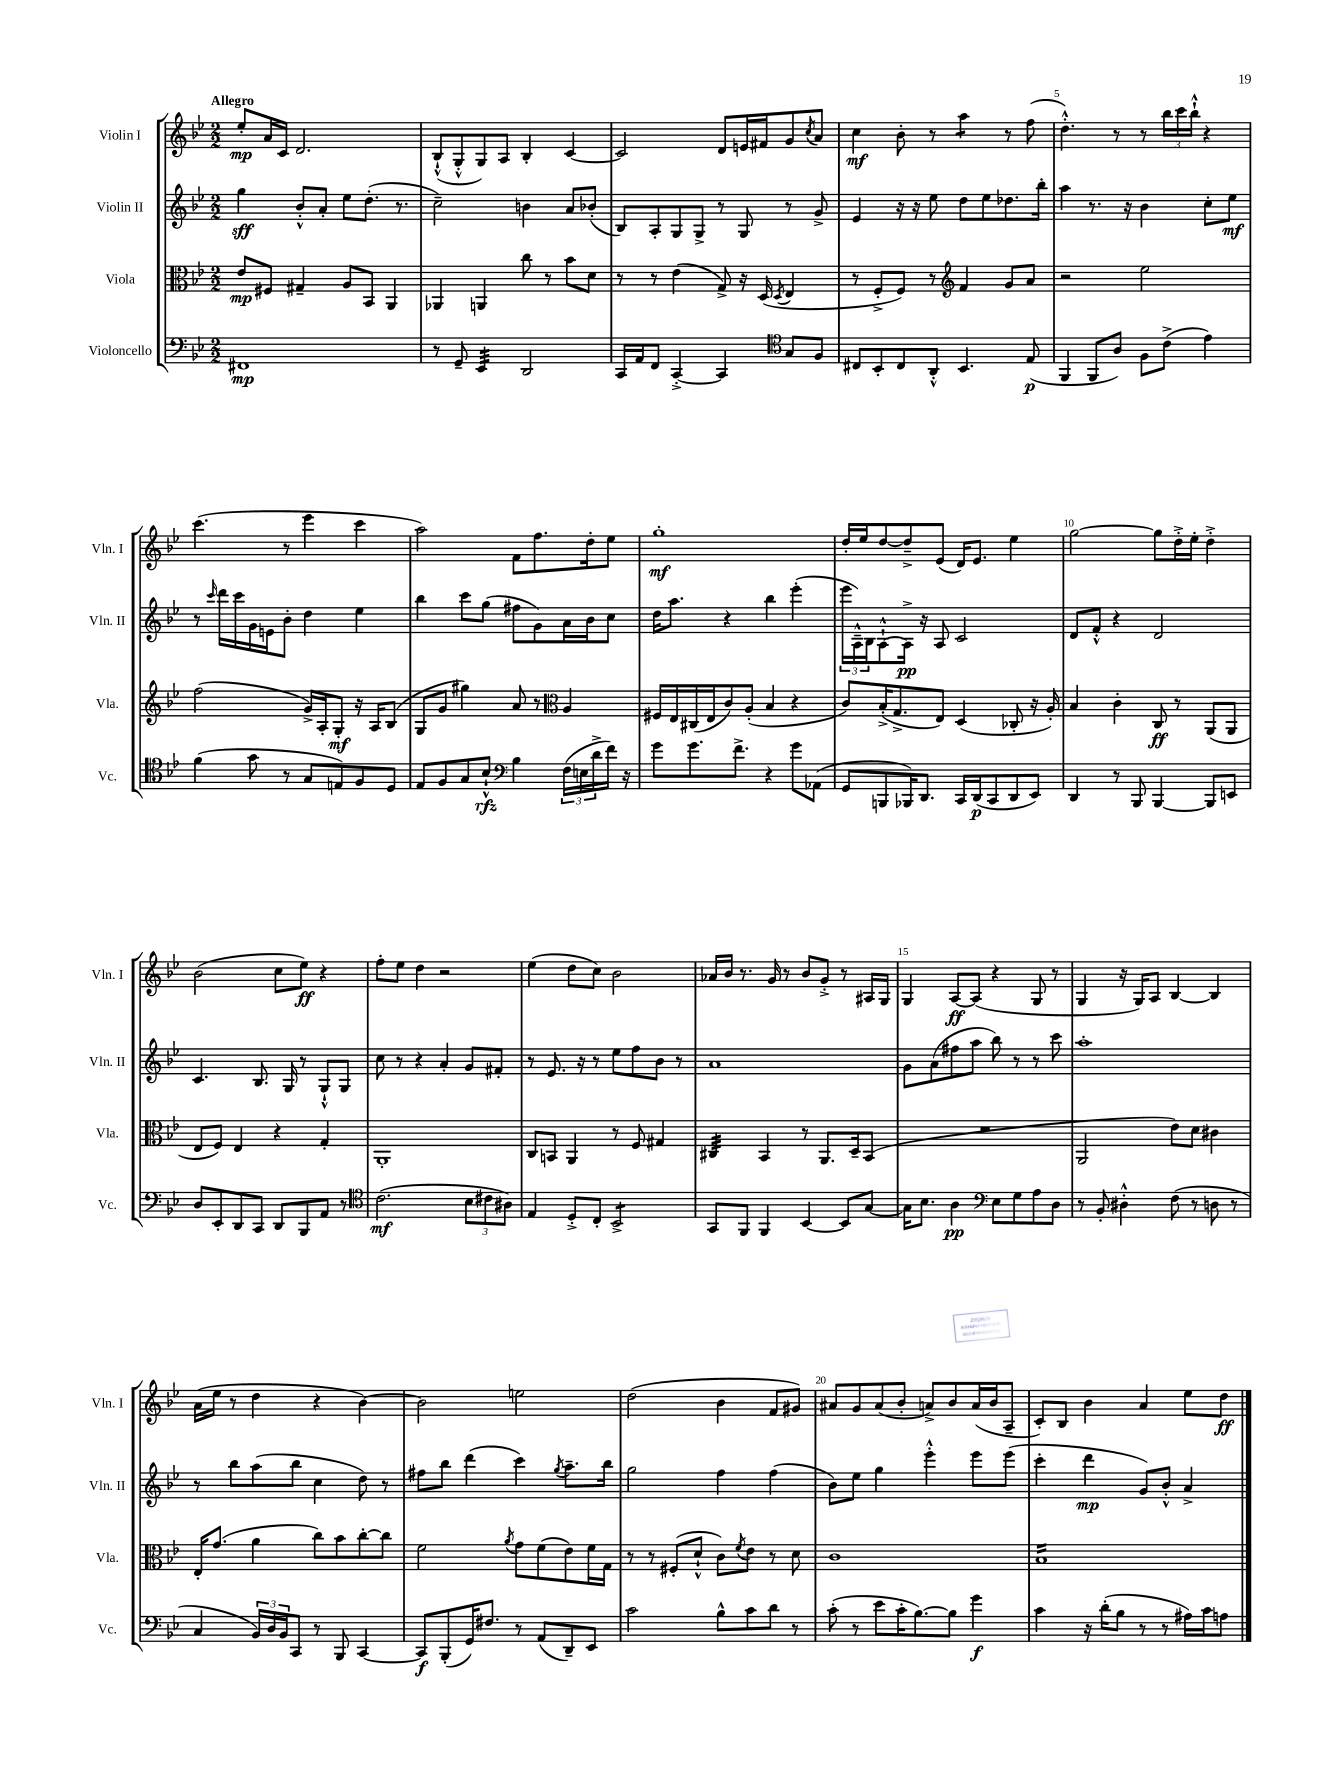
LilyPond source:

<<
\new StaffGroup <<
\new Staff = "s0" \with { instrumentName = "Violin I" shortInstrumentName = "Vln. I" } {
    \clef treble \key bes \major \numericTimeSignature \time 2/2 \tempo "Allegro"
    ees''8-.\mp a'16 c'16 d'2. |
    bes8-!-^( g8-.-^ g8) a8 bes4-. c'4~ |
    c'2 d'8 e'16 fis'16 g'8 \acciaccatura { c''8 } a'8 |
    c''4\mf bes'8-. r8 a''4:8 r8 f''8( |
    d''4.-.-^) r8 r8 \tuplet 3/2 { bes''16 c'''16 bes''16-!-^ } r4 |
    c'''4.( r8 ees'''4 c'''4 |
    a''2) f'8 f''8. d''16-. ees''8 |
    g''1-.\mf |
    d''16-. ees''16 d''8~ d''8---> ees'8( d'16) ees'8. ees''4 |
    g''2~ g''8 d''16-.-> ees''16-. d''4-.-> |
    bes'2( c''8 ees''8\ff) r4 |
    f''8-. ees''8 d''4 r2 |
    ees''4( d''8 c''8) bes'2 |
    aes'16 bes'16 r8. g'16 r8 bes'8 g'8-.-> r8 ais16 g16 |
    g4 a8~\ff a8( r4 g8 r8 |
    g4 r16 g16) a8 bes4~ bes4 |
    a'16( ees''16 r8 d''4 r4 bes'4~) |
    bes'2 e''2 |
    d''2( bes'4 f'8 gis'8) |
    ais'8 g'8 ais'8( bes'8-. a'8->) bes'8 a'16( bes'16 a8-- |
    c'8-.) bes8 bes'4 a'4 ees''8 d''8\ff \bar "|." |
}
\new Staff = "s1" \with { instrumentName = "Violin II" shortInstrumentName = "Vln. II" } {
    \clef treble \key bes \major \numericTimeSignature \time 2/2
    g''4\sff bes'8-.-^ a'8-. ees''8 d''8.-.( r8. |
    c''2--) b'4 a'8 bes'8-.( |
    bes8) a8-. g8 g8-> r8 g8 r8 g'8-> |
    ees'4 r16 r16 ees''8 d''8 ees''8 des''8. bes''16-. |
    a''4 r8. r16 bes'4 c''8-. ees''8\mf |
    r8 \grace { c'''16 } d'''16 c'''16 g'16 e'16 bes'8-. d''4 ees''4 |
    bes''4 c'''8 g''8( fis''8 g'8) a'16 bes'16 c''8 |
    d''16 a''8. r4 bes''4 ees'''4-.( |
    \tuplet 3/2 { ees'''16 a16---^) bes16 } a8~-!-^ a16->\pp r16 a8 c'2 |
    d'8 f'8-.-^ r4 d'2 |
    c'4. bes8. g16 r8 g8-!-^ g8 |
    c''8 r8 r4 a'4-. g'8 fis'8-. |
    r8 ees'8. r16 r8 ees''8 f''8 bes'8 r8 |
    a'1 |
    g'8 a'8( fis''8 a''8 bes''8) r8 r8 c'''8 |
    a''1-. |
    r8 bes''8 a''8( bes''8 c''4 d''8) r8 |
    fis''8 bes''8 d'''4( c'''4) \acciaccatura { g''8 } a''8.-- bes''16 |
    g''2 f''4 f''4( |
    bes'8) ees''8 g''4 ees'''4-.-^ ees'''8 ees'''8( |
    c'''4-. d'''4\mp g'8) bes'8-.-^ a'4-> \bar "|." |
}
\new Staff = "s2" \with { instrumentName = "Viola" shortInstrumentName = "Vla." } {
    \clef alto \key bes \major \numericTimeSignature \time 2/2
    ees'8\mp fis8 gis4-- a8 bes,8 a,4 |
    aes,4 a,4 c''8 r8 bes'8 d'8 |
    r8 r8 ees'4( g8->) r16 d16( \acciaccatura { d8 } ees4 |
    r8 f8-.-> f8) r8 \clef treble f'4 g'8 a'8 |
    r2 ees''2 |
    f''2( g'16->) a16-. g8-.\mf r16 a16 bes8( |
    g8 g'8 gis''4) a'8 r8 \clef alto a4 |
    fis16 ees16 cis16( ees16 c'8) a8-.( bes4 r4 |
    c'8) bes16-.->( g8.-> ees8) d4( ces8-. r16 a16-.) |
    bes4 c'4-. c8\ff r8 a,8( a,8 |
    ees8 f8) ees4 r4 g4-. |
    a,1-. |
    c8 b,8 a,4 r8 f8 gis4 |
    cis4:32 bes,4 r8 a,8. d16-- bes,8( |
    R1 |
    a,2 ees'8) d'8 cis'4 |
    ees16-. g'8.( a'4 c''8) bes'8 c''8~-. c''8 |
    f'2 \acciaccatura { a'8 } g'8 f'8( ees'8) f'16 g16 |
    r8 r8 fis8-.( d'8-!-^ c'8) \acciaccatura { f'8 } ees'8 r8 d'8 |
    c'1 |
    bes1:16 \bar "|." |
}
\new Staff = "s3" \with { instrumentName = "Violoncello" shortInstrumentName = "Vc." } {
    \clef bass \key bes \major \numericTimeSignature \time 2/2
    fis,1\mp |
    r8 g,8-- ees,4:32 d,2 |
    c,16 a,16 f,8 c,4~-.-> c,4 \clef tenor g8 f8 |
    cis8 bes,8-. cis8 a,8-.-^ bes,4. ees8\p( |
    f,4 f,8 a8) f8 c'8->( ees'4) |
    f'4( g'8 r8 g8 e8) f8 d8 |
    ees8 f8 g8 bes8-!-^\rfz \clef bass bes4 \tuplet 3/2 { f16( e16 d'16-> } f'16) r16 |
    g'8 g'8. f'8.-> r4 g'8 aes,8( |
    g,8 b,,8 bes,,16) d,8. c,16 d,16\p( c,8 d,8 ees,8) |
    d,4 r8 bes,,8 bes,,4~ bes,,8 e,8 |
    d8 ees,8-. d,8 c,8 d,8 bes,,8 a,8 r8 |
    \clef tenor c'2.\mf( \tuplet 3/2 { bes8 cis'8 ais8) } |
    ees4 d8-.-> c8-. bes,2:8-> |
    g,8 f,8 f,4 bes,4~ bes,8 g8~ |
    g16 bes8. a4\pp \clef bass ees8 g8 a8 d8 |
    r8 bes,8-. dis4-.-^ f8( r8 d8 r8 |
    c4 \tuplet 3/2 { bes,16) d16 bes,16 } c,8 r8 bes,,8 c,4~ |
    c,8\f bes,,8-.( g,16) fis8. r8 a,8( d,8--) ees,8 |
    c'2 bes8-^ c'8 d'8 r8 |
    c'8-.( r8 ees'8 c'16-. bes8.~) bes8 g'4\f |
    c'4 r16 d'16-.( bes8 r8 r8 ais16) c'16 a8 \bar "|." |
}
>>
>>
\layout { \context { \Score \override BarNumber.break-visibility = ##(#f #t #t) barNumberVisibility = #(every-nth-bar-number-visible 5) } }
